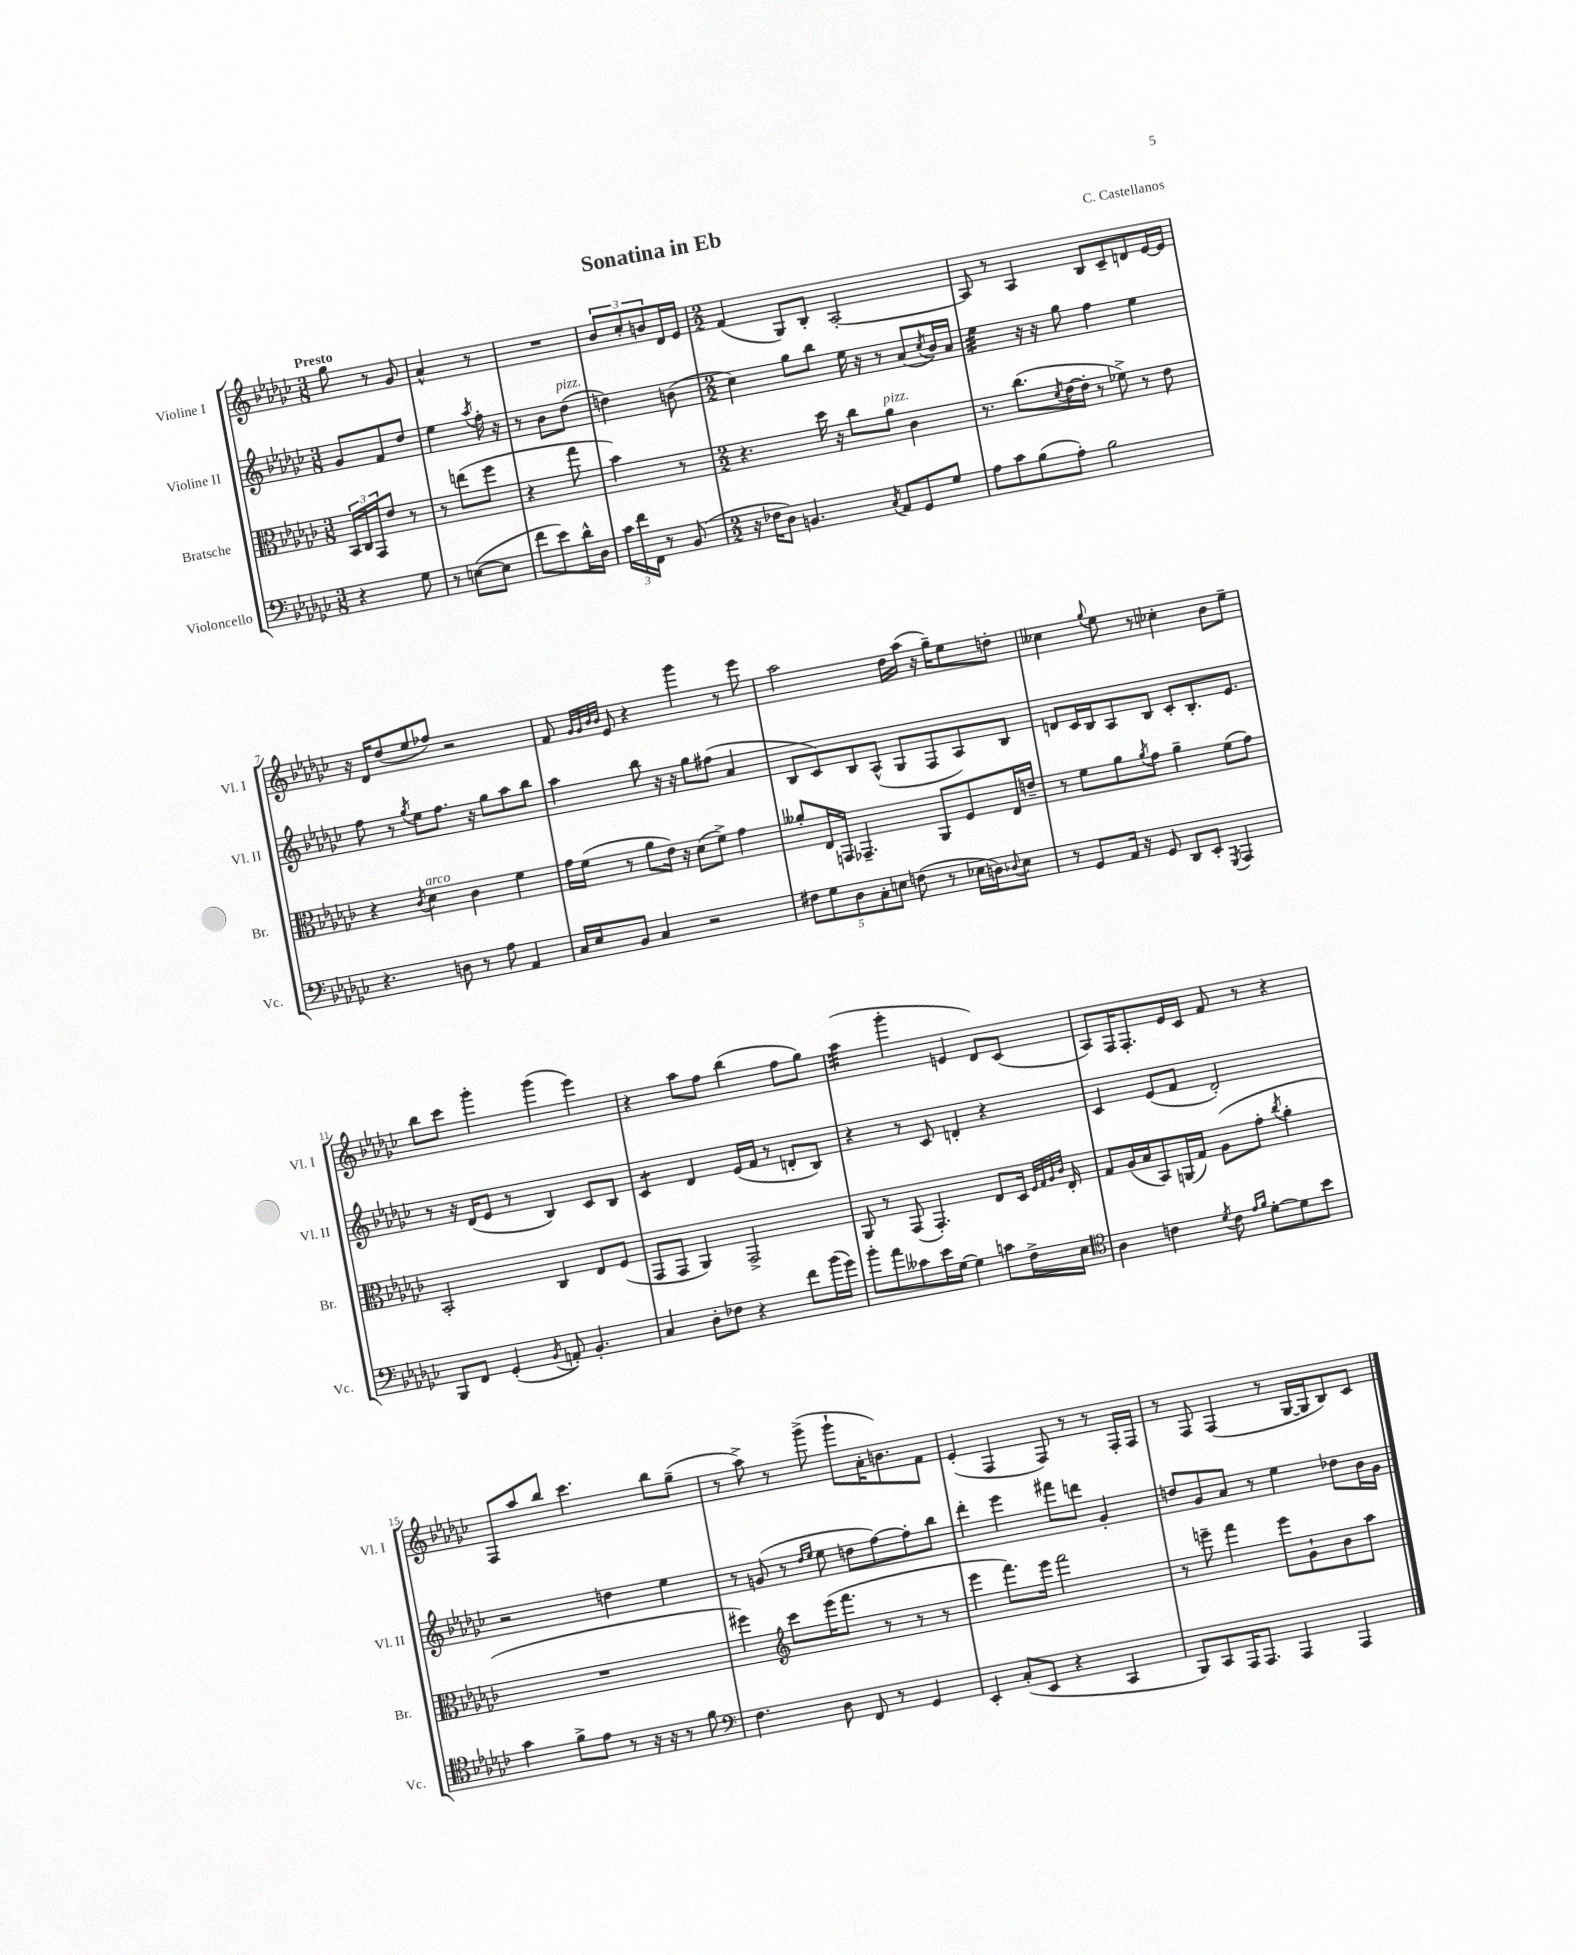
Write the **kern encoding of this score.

**kern	**kern	**kern	**kern
*staff4	*staff3	*staff2	*staff1
*clefF4	*clefC3	*clefG2	*clefG2
*k[b-e-a-d-g-c-]	*k[b-e-a-d-g-c-]	*k[b-e-a-d-g-c-]	*k[b-e-a-d-g-c-]
*M3/8	*M3/8	*M3/8	*M3/8
4r	24BB-	8g-	8gg-
.	24C-	.	.
.	24GG-	.	.
.	8e-	8f	8r
8G-	8r	8dd-	8g-
=	=	=	=
8r	8r	4ee-	4a-^^
([8E	(8ee	.	.
.	.	8qaa-	.
8E]	8ff	16ff'	8r
.	.	16r	.
=	=	=	=
8f	4r	8r	4.r
8e-)	.	8b-	.
16d-^^	8gg-	(8dd-	.
16D-	.	.	.
=	=	=	=
24c-	4b-)	4dd)	12b-
24f	.	.	.
24FF	.	.	12cc-'
8r	.	.	.
.	.	.	12b
(8BB-	8r	(8b	16d-
.	.	.	16e-
=	=	=	=
*M2/2	*M2/2	*M2/2	*M2/2
16r	4.r	4cc-)	(4f
16F-	.	.	.
8D-)	.	.	.
4.BB	.	8gg-	8G-)
.	16dd-	8bb-	8B-'
.	16r	.	.
.	8cc-	16ee-	[2A-'
.	.	16r	.
8qC-	.	.	.
8AA-	8a-	8r	.
8GG-	4c-	(8a-	.
.	.	8qcc-	.
8G-	.	16b-)	.
.	.	16a-	.
=	=	=	=
8A-	8.r	4ee-	8A-]
8c-	.	.	8r
.	(8.cc-	.	.
(8B-	.	16r	4A-
.	.	16r	.
.	8qd-	.	.
8A-')	[16e-	8gg-	.
.	16e-']	.	.
2B-	8r	4ff	8B-
.	8f-^)	.	8c-~
.	8r	4ee-	8d
.	8e-	.	[16e-
.	.	.	16e-]
=	=	=	=
4.r	4r	8ff	16r
.	.	.	16d-
.	.	8r	(8dd-
.	8qc-	8qgg-	.
.	4d-	8ee-	8ee-
8D	.	8.ff	8ff-)
8r	4c-	.	2r
.	.	16r	.
8A-	.	8gg-	.
4AA-	4f	8aa-	.
.	.	8bb-	.
=	=	=	=
16C-	16g-	4aa-	8f
16E-	(16f	.	.
.	.	.	32qqg-
.	.	.	32qqg-
.	.	.	32qqb-
.	.	.	32qqb-
8BB-	8r	.	8e-
4C-	8a-	8bb-	4r
.	16e-)	16r	.
.	16r	16r	.
2r	(8d-	8gg-	4ggg-
.	8f^)	(8ff#	.
.	4g-	4a-	8r
.	.	.	8eee-
=	=	=	=
10F#	8a--'	8B-	2aa-
10G-	.	.	.
.	16E-	8c-)	.
.	16GG	.	.
10D-	.	.	.
.	4.GG-~	8B-	.
10C-'	.	.	.
.	.	(8A-^^	.
10E	.	.	.
(8F	.	8G-	16dd-
.	.	.	(16aa-
8r	8AA-	8F	16r
.	.	.	16gg-~)
16E-	8F	8A-)	8ee-
16D)	.	.	.
8qqD-	.	.	.
8E-	16E-	8B-	8dd'
.	16e~	.	.
=	=	=	=
8r	8r	8d	4cc--
8GG-	8f	16c-	.
.	.	16B-	.
.	.	.	8qqgg-
16AA-	8a-	8A-	8ee-
16r	.	.	.
.	8qa-	.	.
8GG-	8g-	8B-	8r
8DD-	4a-~	8c-'	4cc-'
8EE-'	.	8.B-'	.
8qGGG-	.	.	.
4AAA-	(8f	.	8b-
.	.	8.e-	.
.	8g-)	.	8ee-~
=	=	=	=
8BBB-	2BB-'	8r	8bb-
8FF	.	16r	8ccc-
.	.	(16d-	.
(4GG-'	.	8e-	4ggg-'
.	.	8r	.
8qBB-	.	.	.
8AA')	4C-	4B-)	(4ggg-
4.BB-'	.	.	.
.	8E-	8c-	4eee-)
.	(8F	8B-	.
=	=	=	=
4C-	8GG-	4c-	4r
.	8GG-	.	.
8D-'	4AA-)	4d-	8aa-
8F-	.	.	8ff
4r	2GG-^	(16e-	(4bb-
.	.	16f	.
.	.	8r	.
8f	.	8d'	8ff
(16b-	.	8B-)	8gg-)
16g-)	.	.	.
=	=	=	=
8b-'	8AA-	4r	(4aa-
8a-	8r	.	.
8c--	(8GG-	8r	4ggg-'
16e-	4.GG-')	8c-	.
[16G-	.	.	.
4G-]	.	4d'	4e
8c	8E-	4r	8d-)
16F^	16D-	.	(8c-
.	32qqF	.	.
.	32qqG-	.	.
.	32qqA-	.	.
.	32qqc-	.	.
16E-	16E-'	.	.
=	=	=	=
*clefC4	*	*	*
4A-	8G-	4c-	8A-)
.	(16A-	.	16F
.	16B-	.	8.F'
4c	8BB-)	(8e-	.
.	(16AA	8f	16e-
.	16G-)	.	16c-
8qd-	.	.	.
8c	(8A-	2d-')	8f
16qqe-	.	.	.
16qqf	.	.	.
[8d-'	8g-'	.	8r
.	8qcc-	.	.
8d-]	4a-'	.	4r
8b-	.	.	.
=	=	=	=
4g-	1r	2r	8F
.	.	.	8aa-
8f^	.	.	8bb-
8e-	.	.	4.ccc-
8r	.	4dd	.
16r	.	.	.
16r	.	.	.
8r	.	4ee-	8bb-
8f	.	.	(8gg-~
=	=	=	=
*clefF4	*	*	*
4.F	4ff#)	8r	8r
.	.	(8g	8aa-^)
*	*clefG2	*	*
.	8ccc-	8r	8r
.	.	16qqdd-	.
.	.	16qqee-	.
8D-	(16eee-	8ee-	(8ggg-^
.	8.fff	.	.
8FF	.	8dd	8ggg-`
8r	8r	[8ff)	16a-'
.	.	.	8.b)
4GG-	8r	8ff']	.
.	8r	8bb-	8f
=	=	=	=
4EE-'	4eee-	4ddd-'	(4e-'
(8C-'	8.fff)	4eee-	4F
8EE-	.	.	.
.	16eee-	.	.
4r	2fff	8fff#	8F)
.	.	8ddd	8r
4CC-	.	4g-'	8r
.	.	.	16F'
.	.	.	16F
=	=	=	=
8BBB-)	8r	8dd	8r
8CC-	8eee~	8g-	8F
16AAA-	4fff	8a-	(4F
8.AAA-	.	.	.
.	.	8r	.
4AAA-	8eee	4ee-	8r
.	8g-`	.	[16G-
.	.	.	16G-]
4AAA-	8b-	8dd-	8B-)
.	8aa-	16b-	8c-
.	.	16g-	.
==	==	==	==
*-	*-	*-	*-
